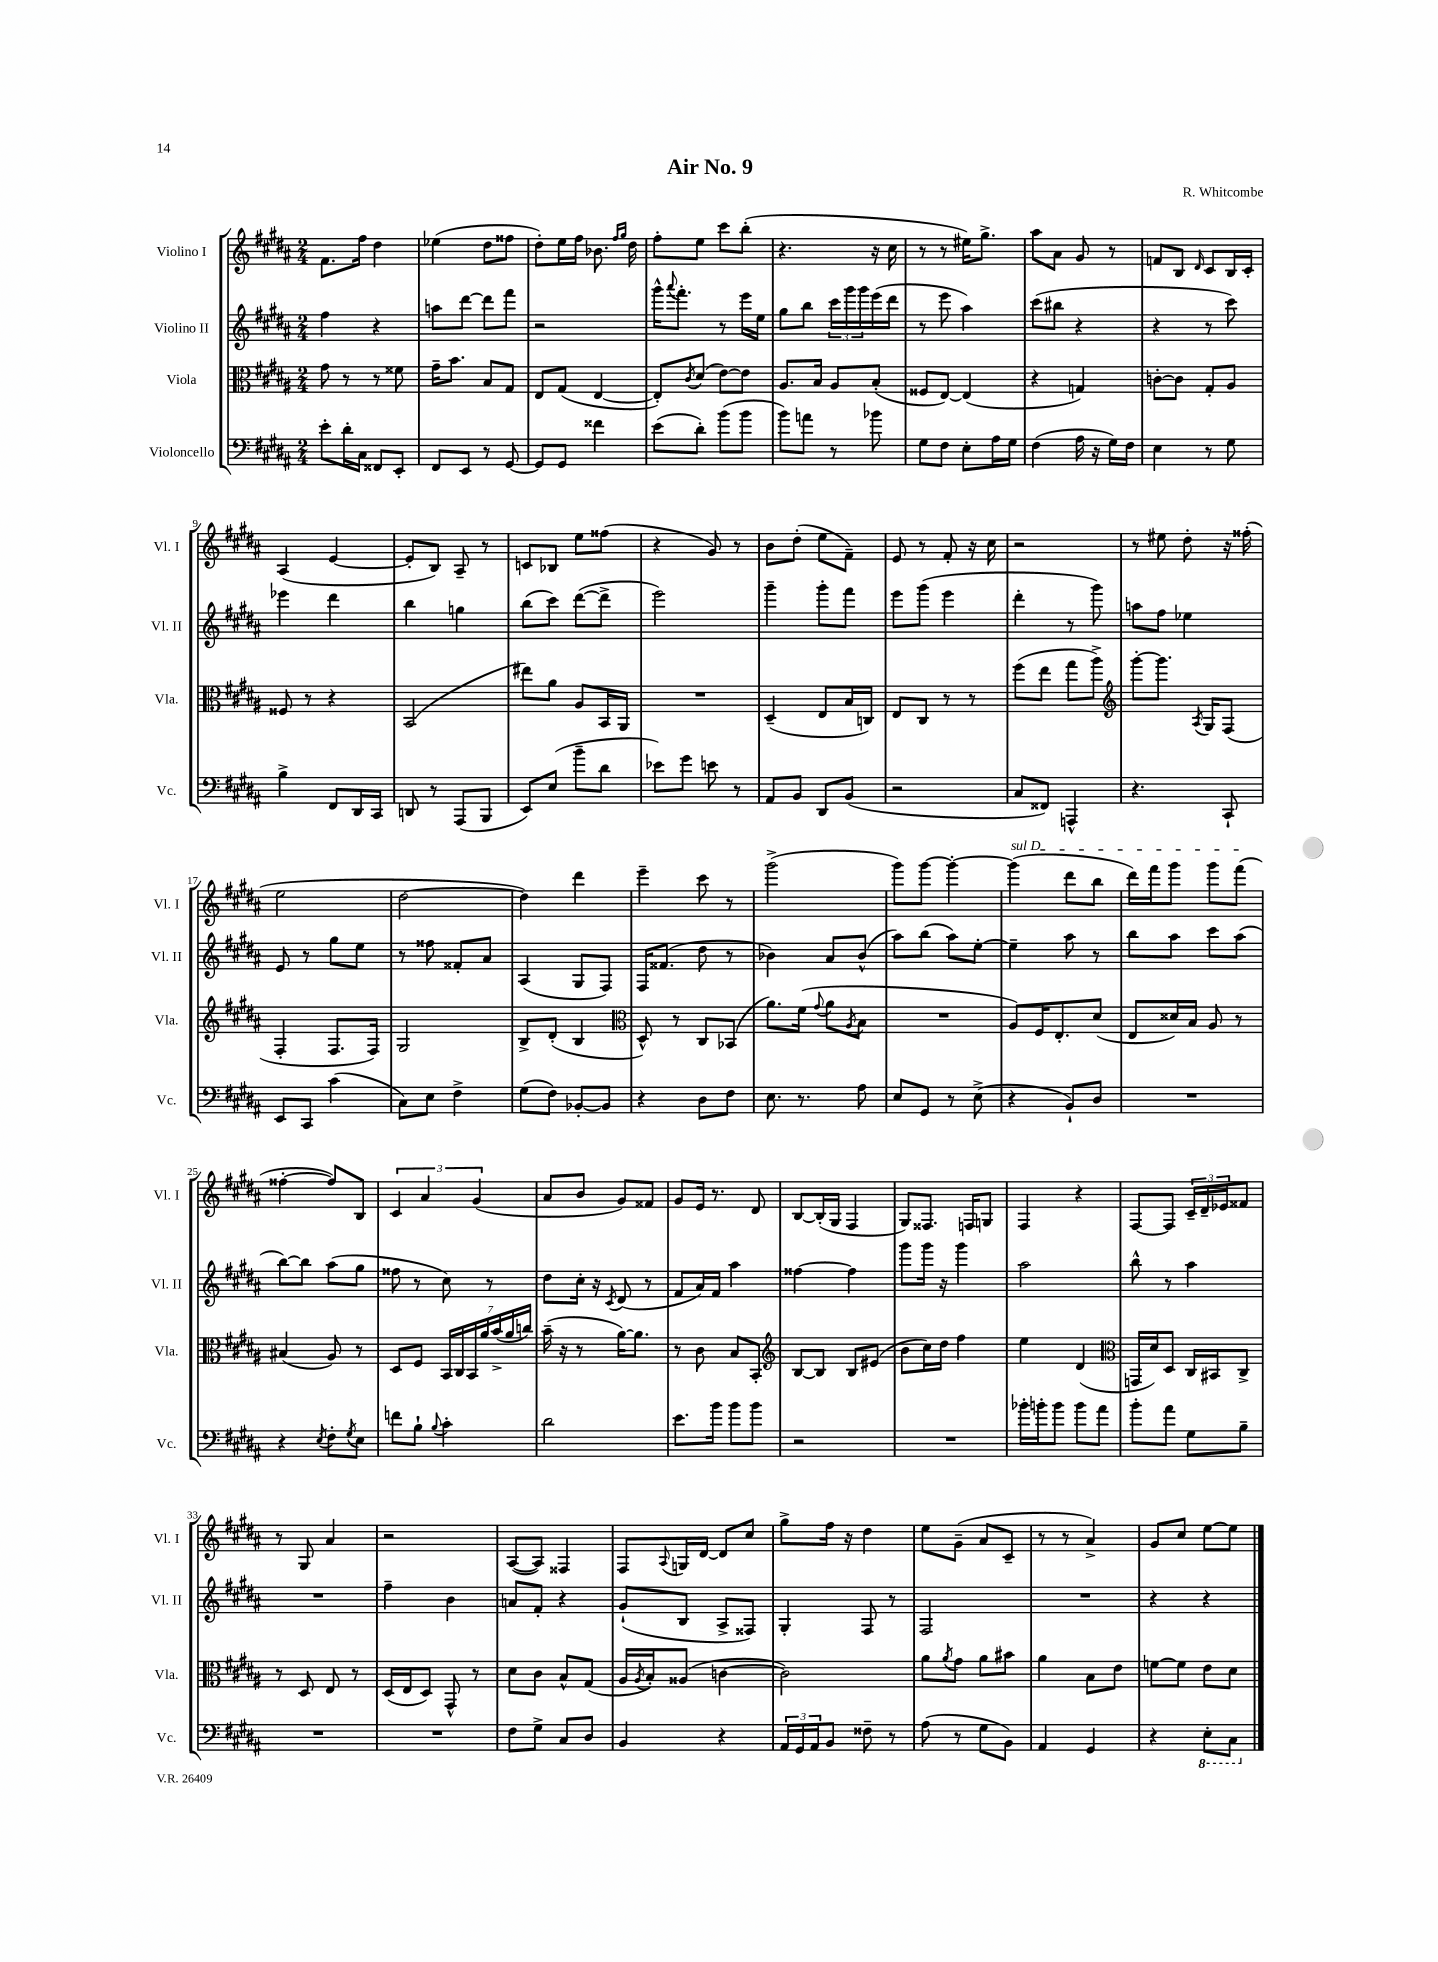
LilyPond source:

\header { title = "Air No. 9" composer = "R. Whitcombe" }
<<
\new StaffGroup <<
\new Staff = "s0" \with { instrumentName = "Violino I" shortInstrumentName = "Vl. I" } {
    \clef treble \key b \major \numericTimeSignature \time 2/4
    fis'8. fis''16 dis''4 |
    ees''4( dis''8 fisis''8 |
    dis''8-.) e''16 fis''16 bes'8. \grace { fis''16 gis''16 } dis''16 |
    fis''8-. e''8 cis'''8 b''8-.( |
    r4. r16 cis''16 |
    r8 r8 eis''16) gis''8.-> |
    ais''8 ais'8 gis'8 r8 |
    f'8 b8 \grace { dis'16 } cis'8 b16 cis'16-. |
    ais4( e'4~ |
    e'8-. b8) ais8-- r8 |
    c'8 bes8 e''8 fisis''8( |
    r4 gis'8) r8 |
    b'8 dis''8-.( e''8 fis'8--) |
    e'8 r8 fis'8-. r16 cis''16 |
    r2 |
    r8 eis''8 dis''8-. r16 fisis''16-.( |
    e''2 |
    dis''2~ |
    dis''4) dis'''4 |
    e'''4-- cis'''8 r8 |
    gis'''2->( |
    gis'''8) gis'''8~ gis'''4~-. |
    \once \override TextSpanner.bound-details.left.text = \markup { \italic "sul D" } gis'''4\startTextSpan( dis'''8 b''8 |
    dis'''16) fis'''16 gis'''8 gis'''8 fis'''8\stopTextSpan( |
    fisis''4~-. fisis''8) b8 |
    \tuplet 3/2 { cis'4 ais'4 gis'4( } |
    ais'8 b'8 gis'8) fisis'8 |
    gis'8 e'16 r8. dis'8 |
    b8~ b16-.( gis16 fis4 |
    gis8) fisis8. f16 g8 |
    fis4 r4 |
    fis8~ fis8 \tuplet 3/2 { cis'16-- dis'16-- ees'16 } fisis'8 |
    r8 gis8 ais'4 |
    r2 |
    ais8~( ais8) fisis4 |
    fis8 \appoggiatura { ais8 } g16 dis'16~ dis'8 cis''8 |
    gis''8-> fis''16 r16 dis''4 |
    e''8 gis'8--( ais'8 cis'8-- |
    r8 r8 ais'4->) |
    gis'8 cis''8 e''8~ e''8 \bar "|." |
}
\new Staff = "s1" \with { instrumentName = "Violino II" shortInstrumentName = "Vl. II" } {
    \clef treble \key b \major \numericTimeSignature \time 2/4
    fis''4 r4 |
    a''8 dis'''8~ dis'''8 fis'''8 |
    r2 |
    gis'''16-^ \appoggiatura { ais'''8 } fis'''8.-. r8 e'''16 e''16 |
    gis''8 b''8 \tuplet 3/2 { cis'''16 gis'''16 gis'''16 } e'''16( dis'''16 |
    r8 e'''8 ais''4) |
    cis'''8( bis''8 r4 |
    r4 r8 cis'''8) |
    ees'''4 dis'''4 |
    b''4 g''4 |
    b''8( cis'''8) dis'''8~( dis'''8-> |
    e'''2) |
    gis'''4-- gis'''8-. fis'''8 |
    e'''8 gis'''8( e'''4 |
    dis'''4-. r8 gis'''8) |
    a''8 fis''8 ees''4 |
    e'8 r8 gis''8 e''8 |
    r8 fisis''8 fisis'8-. ais'8 |
    ais4( gis8 fis8) |
    fis16 fisis'8.( dis''8 r8 |
    bes'4) ais'8 bes'8-^( |
    ais''8) b''8( ais''8) e''8~-. |
    e''4-- ais''8 r8 |
    b''8 ais''8 cis'''8 ais''8( |
    b''8~) b''8 ais''8( gis''8 |
    fisis''8 r8 cis''8) r8 |
    dis''8 cis''16-. r16 \acciaccatura { cis'8 } dis'8( r8 |
    fis'8 ais'16) fis'16 ais''4 |
    fisis''4~ fisis''4 |
    gis'''8 gis'''16 r16 gis'''4 |
    ais''2 |
    b''8-^ r8 ais''4 |
    R2 |
    fis''4-- b'4 |
    a'8 fis'8-. r4 |
    gis'8-!( b8 ais8-> fisis8) |
    gis4-. fis8 r8 |
    fis2 |
    R2 |
    r4 r4 \bar "|." |
}
\new Staff = "s2" \with { instrumentName = "Viola" shortInstrumentName = "Vla." } {
    \clef alto \key b \major \numericTimeSignature \time 2/4
    gis'8 r8 r8 fisis'8 |
    gis'16-- b'8. b8 gis8 |
    e8 gis8( e4~ |
    e8-.) \acciaccatura { cis'8 } dis'8( e'8~) e'8 |
    ais8. b16 ais8 b8-.( |
    fisis8 e8~) e4( |
    r4 g4) |
    c'8~-. c'8 gis8-. ais8 |
    fisis8 r8 r4 |
    b,2( |
    eis''8) ais'8 ais8 b,16 ais,16 |
    R2 |
    dis4--( e8 b16 c16) |
    e8 cis8 r8 r8 |
    fis''8( e''8 gis''8 ais''8->) |
    \clef treble gis'''8~-. gis'''8. \acciaccatura { ais8 } gis16 fis8( |
    fis4-. fis8. fis16) |
    gis2 |
    b8-> dis'8-.( b4 |
    \clef alto dis8-^) r8 cis8 bes,8( |
    ais'8.) fis'16( \appoggiatura { gis'8 } ais'8 \acciaccatura { ais8 } b8 |
    R2 |
    ais8) fis16 e8.-. dis'8( |
    e8 disis'16) b16 ais8 r8 |
    bis4( ais8) r8 |
    dis8 fis8 \tuplet 7/4 { b,16 cis16 b,16 ais'16 b'16->( ais'16 c''16) } |
    b'16--( r16 r8 ais'16~) ais'8. |
    r8 cis'8 b8 b,8-. |
    \clef treble b8~ b8 b8 eis'8( |
    b'8 cis''16) dis''16 fis''4 |
    e''4 dis'4( |
    \clef alto g,16 dis'16) dis8 cis16 bis,16 cis8-> |
    r8 dis8 e8 r8 |
    dis16( e16 dis8) gis,8-^ r8 |
    dis'8 cis'8 b8-^ gis8( |
    ais16 \acciaccatura { ais8 } b16-.) aisis8( c'4~ |
    c'2) |
    ais'8 \acciaccatura { ais'8 } gis'8 ais'8 bis'8 |
    ais'4 b8 e'8 |
    f'8~ f'8 e'8 dis'8 \bar "|." |
}
\new Staff = "s3" \with { instrumentName = "Violoncello" shortInstrumentName = "Vc." } {
    \clef bass \key b \major \numericTimeSignature \time 2/4
    e'8-. dis'16-. cis16 fisis,8 e,8-. |
    fis,8 e,8 r8 gis,8~ |
    gis,8 gis,8 fisis'4 |
    e'8( dis'8-.) b'8( b'8 |
    b'8) a'8 r8 bes'8 |
    gis8 fis8 e8-. ais16 gis16 |
    fis4( ais16 r16 gis16) fis16 |
    e4 r8 gis8 |
    b4-> fis,8 dis,16 cis,16 |
    d,8 r8 ais,,8( b,,8 |
    e,8) e8( b'8-- dis'8 |
    ees'8) gis'8 e'8 r8 |
    ais,8 b,8 dis,8 b,8( |
    r2 |
    cis8 fisis,8) a,,4-^ |
    r4. cis,8-! |
    e,8 cis,8 cis'4( |
    cis8) e8 fis4-> |
    gis8( fis8) bes,8~-. bes,8 |
    r4 dis8 fis8 |
    e8. r8. ais8 |
    e8 gis,8 r8 e8->( |
    r4 b,8-!) dis8 |
    R2 |
    r4 \acciaccatura { e8 } fis8-. \acciaccatura { gis8 } e8 |
    f'8 b8-! \appoggiatura { b8 } cis'4-. |
    dis'2 |
    e'8. b'16 b'8 b'8 |
    r2 |
    R2 |
    bes'16-. b'16-. b'8 b'8 ais'8 |
    b'8-. ais'8 gis8 b8-- |
    R2 |
    R2 |
    fis8 gis8-> cis8 dis8 |
    b,4 r4 |
    \tuplet 3/2 { ais,16 gis,16 ais,16 } b,8 fisis8-- r8 |
    ais8( r8 gis8 b,8) |
    ais,4 gis,4 |
    r4 \ottava #-1 e,8-. cis,8 \ottava #0 \bar "|." |
}
>>
>>
